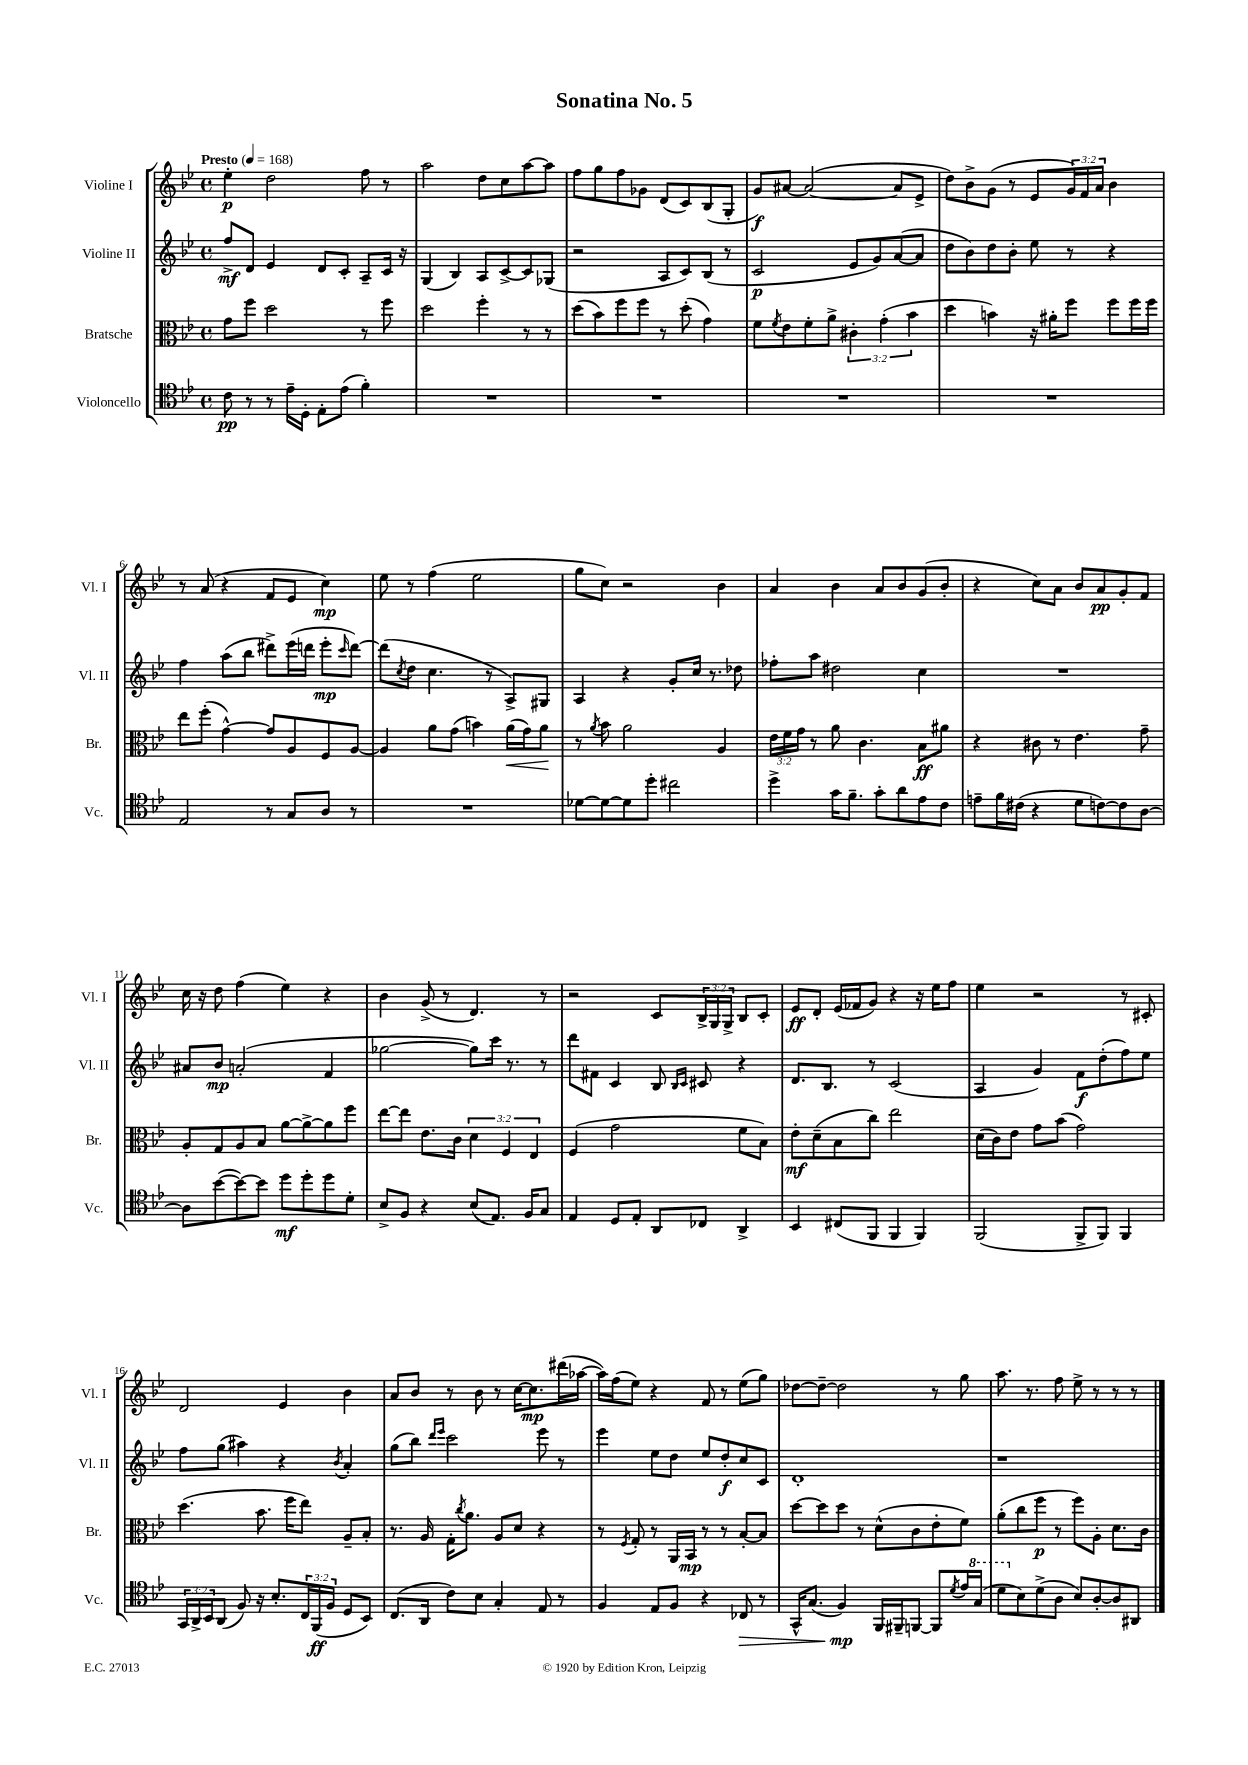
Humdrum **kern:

**kern	**kern	**kern	**kern
*staff4	*staff3	*staff2	*staff1
*clefC4	*clefC3	*clefG2	*clefG2
*k[b-e-]	*k[b-e-]	*k[b-e-]	*k[b-e-]
*M4/4	*M4/4	*M4/4	*M4/4
*met(c)	*met(c)	*met(c)	*met(c)
*MM168	*MM168	*MM168	*MM168
8c\	8g\L	8ff^/L	4ee-'\
8r	8ff\J	8d/J	.
8r	2dd\	4e-/	2dd\
16e-~\LL	.	.	.
16D'\JJ	.	.	.
8E-'\L	.	8d/L	.
(8e-\J	.	8c'/J	.
4f'\)	8r	8A~/L	8ff\
.	8ff\	16c/Jk	8r
.	.	16r	.
=	=	=	=
1r	2dd\	(4G/	2aa\
.	.	4B-/)	.
.	4ff'\	8A/L	8dd\L
.	.	[8c^/	8cc\
.	8r	8c/]	[8aa\
.	8r	(8G-/J	8aa\]J
=	=	=	=
1r	(8dd\L	2r	8ff\L
.	8b-\)	.	8gg\
.	8ff\	.	8ff\
.	8ff\J	.	8g-\J
.	8r	8A/L	(8d/L
.	(8dd'\	8c/)	8c/)
.	4g\)	(8B-/J	(8B-/
.	.	8r	8G'/J
=	=	=	=
1r	8f\L	2c/	8g/L)
.	8qf/	.	.
.	8e-\	.	[8a#/J
.	8f'\	.	(2a#/_
.	8a^\J	.	.
.	6c#'\	8e-/L	.
.	.	8g/)	.
.	(6g'\	.	.
.	.	([8a/	8a#/]L
.	6b-\	.	.
.	.	8a/]J	8e-^/J
=	=	=	=
1r	4dd\	8dd\L	8dd\L)
.	.	8b-\)	8b-^\
.	4b\)	8dd\	(8g\J
.	.	8b-'\J	8r
.	16r	8ee-\	8e-/L
.	16a#'\LK	.	.
.	8ff\J	8r	24g/L)
.	.	.	24f/
.	.	.	24a/JJ
.	8ff\L	4r	4b-\
.	16ff\L	.	.
.	16ff\JJ	.	.
=	=	=	=
2E-/	8ee-\L	4ff\	8r
.	(8ff'\J	.	(8a/
.	[4g^^\)	(8aa\L	4r
.	.	8bb-\J	.
8r	8g/]L	8ddd#^\L)	8f/L
8G/L	8A/	(16eee-\L	8e-/J
.	.	16ddd\JJ	.
8A/J	8F/	8eee-'\L	4cc\)
.	.	16qqccc/	.
8r	[8A/J	[8ddd\J)	.
=	=	=	=
1r	4A/]	(8ddd\]L	8ee-\
.	.	8qcc/	.
.	.	8dd\J	8r
.	8a\L	4.cc\	(4ff\
.	(8g\J	.	.
.	4b\)	.	2ee-\
.	.	8r	.
.	(16a\LL	8A^/L)	.
.	16g\J)	.	.
.	8a\J	8G#/J	.
=	=	=	=
[8d-\L	8r	4A/	8gg\L
.	8qa/	.	.
8d-\_	8b-\	.	8cc\J)
8d-\]	2a\	4r	2r
8dd'\J	.	.	.
2cc#\	.	8g'/L	.
.	.	16cc/Jk	.
.	.	8.r	.
.	4A/	.	4b-\
.	.	8dd-\	.
=	=	=	=
4dd^\	24e-\LL	8ff-'\L	4a/
.	24f\	.	.
.	24g\JJ	.	.
.	8r	8aa\J	.
16g\LK	8a\	2dd#\	4b-\
8.f~\J	.	.	.
.	4.c\	.	.
8g'\L	.	.	8a/L
8a\	.	.	8b-/
8e-\	8B-\L	4cc\	(8g/
8c\J	8a#\J	.	8b-'/J
=	=	=	=
8e~\L	4r	1r	4r
16f\L	.	.	.
(16c#\JJ	.	.	.
4r	8c#\	.	8cc\L)
.	8r	.	8a\J
8d\L	4.e-\	.	8b-/L
[8c\)	.	.	8a/
8c\]	.	.	8g'/
[8A\J	8g~\	.	8f/J
=	=	=	=
8A\]L	8A'/L	8a#/L	16cc\
.	.	.	16r
([8b-\	8G/	8b-/J	8dd\
8b-\_)	8A/	(2a'/	(4ff\
8b-\]J	8B-/J	.	.
8dd\L	[8a\L	.	4ee-\)
8dd'\	8a^\_	.	.
8dd\	8a\]	4f/	4r
8d'\J	8ff\J	.	.
=	=	=	=
8B-^/L	[8ee-\L	[2gg-\	4b-\
8F/J	8ee-\]J	.	.
4r	8.e-\L	.	(8g^/
.	.	.	8r
.	16c\Jk	.	.
(8B-/L	6d\	8gg-\]L)	4.d/)
8.E-/J)	.	16ccc\Jk	.
.	6F/	.	.
.	.	8.r	.
16F/LK	.	.	.
.	6E-/	.	.
8G/J	.	8r	8r
=	=	=	=
4E-/	(4F/	8ddd\L	2r
.	.	8f#\J	.
8D/L	2g\	4c/	.
8E-'/J	.	.	.
8AA/L	.	8B-/	8c/L
.	.	16qqB-/LL	.
.	.	16qqc/JJ	.
8C-/J	.	8c#/	24B-^/L
.	.	.	24G/
.	.	.	24G^/JJ
4AA^/	8f\L	4r	8B-/L
.	8B-\J)	.	8c'/J
=	=	=	=
4BB-/	8e-'\L	8.d/L	8e-/L
.	(8d~\	.	8d'/J
.	.	8.B-/J	.
(8C#/L	8B-\	.	(16e-/LL
.	.	.	16f-/J
8FF/J	8cc\J)	8r	8g/J)
4FF/	2ee-\	(2c/	4r
4FF/)	.	.	16r
.	.	.	16ee-\LK
.	.	.	8ff\J
=	=	=	=
(2FF/	(16d\LL	4A/	4ee-\
.	16c\J)	.	.
.	8e-\J	.	.
.	8g\L	4g/)	2r
.	(8b-\J	.	.
8FF^/L	2g\)	8f\L	.
8FF/J)	.	(8dd'\	.
4FF/	.	8ff\)	8r
.	.	8ee-\J	8c#'/
=	=	=	=
24GG/LL	(4.dd\	8ff\L	2d/
24AA^/	.	.	.
24BB-/J	.	.	.
(8AA/J	.	(8gg\J	.
8F/)	.	4aa#\)	.
16r	8.b-\	.	.
8.B-'/L	.	.	.
.	.	4r	4e-/
.	16ff\LK	.	.
24C/L	8ee-\J)	.	.
(24FF/	.	.	.
24F/JJ	.	.	.
.	.	8qb-/	.
8D/L	8A~/L	4a'/	4b-\
8BB-/J)	8B-'/J	.	.
=	=	=	=
(8.C/L	8.r	(8gg\L	8a/L
.	.	8bb-\J)	8b-/J
16AA/Jk	16A/	.	.
.	.	16qqddd/LL	.
.	.	16qqeee-/JJ	.
8c\L)	16G'\LK	2ccc\	8r
.	8qcc/	.	.
.	8.a\J	.	.
8B-\J	.	.	8b-\
4G'/	8A/L	.	8r
.	8d/J	.	[16cc\LK
.	.	.	8.cc\]
8E-/	4r	8eee-\	.
8r	.	8r	(16ddd#\L
.	.	.	[16aa-\JJ
=	=	=	=
4F/	8r	4eee-\	16aa-\]LL)
.	.	.	(16ff\J
.	8qF/	.	.
.	8G'/	.	8ee-\J)
8E-/L	8r	8ee-\L	4r
8F/J	16AA/LL	8dd\J	.
.	16BB-/JJ	.	.
4r	8r	8ee-/L	8f/
.	8r	8dd'/	8r
8C-/	[8B-'/L	8cc/	(8ee-\L
8r	8B-/]J	8c/J	8gg\J)
=	=	=	=
16GG^^/LK	[8dd\L	1d'	[8dd-\L
(8.G/J	.	.	.
.	8dd\]	.	8dd-~\_J
4F/)	8dd\J	.	2dd-\]
.	8r	.	.
16FF/LL	(8d^^\L	.	.
16FF#~/J	.	.	.
[8FF/J	8c\	.	.
8FF/]L	8e-'\	.	8r
8qd/	.	.	.
16e-/L	8f\J)	.	8gg\
(16g/JJ	.	.	.
=	=	=	=
8dd\L	(8a'\L	1r	8.aa\
8B-\)	8cc\	.	.
.	.	.	8.r
(8d^\	8ff\J	.	.
8A\J	8r	.	8ff\
8B-/L)	8ff\L)	.	8ee-^\
[8A'/	8A'\J	.	8r
8A/]	8.d\L	.	8r
8AA#/J	.	.	8r
.	16c\Jk	.	.
==	==	==	==
*-	*-	*-	*-
